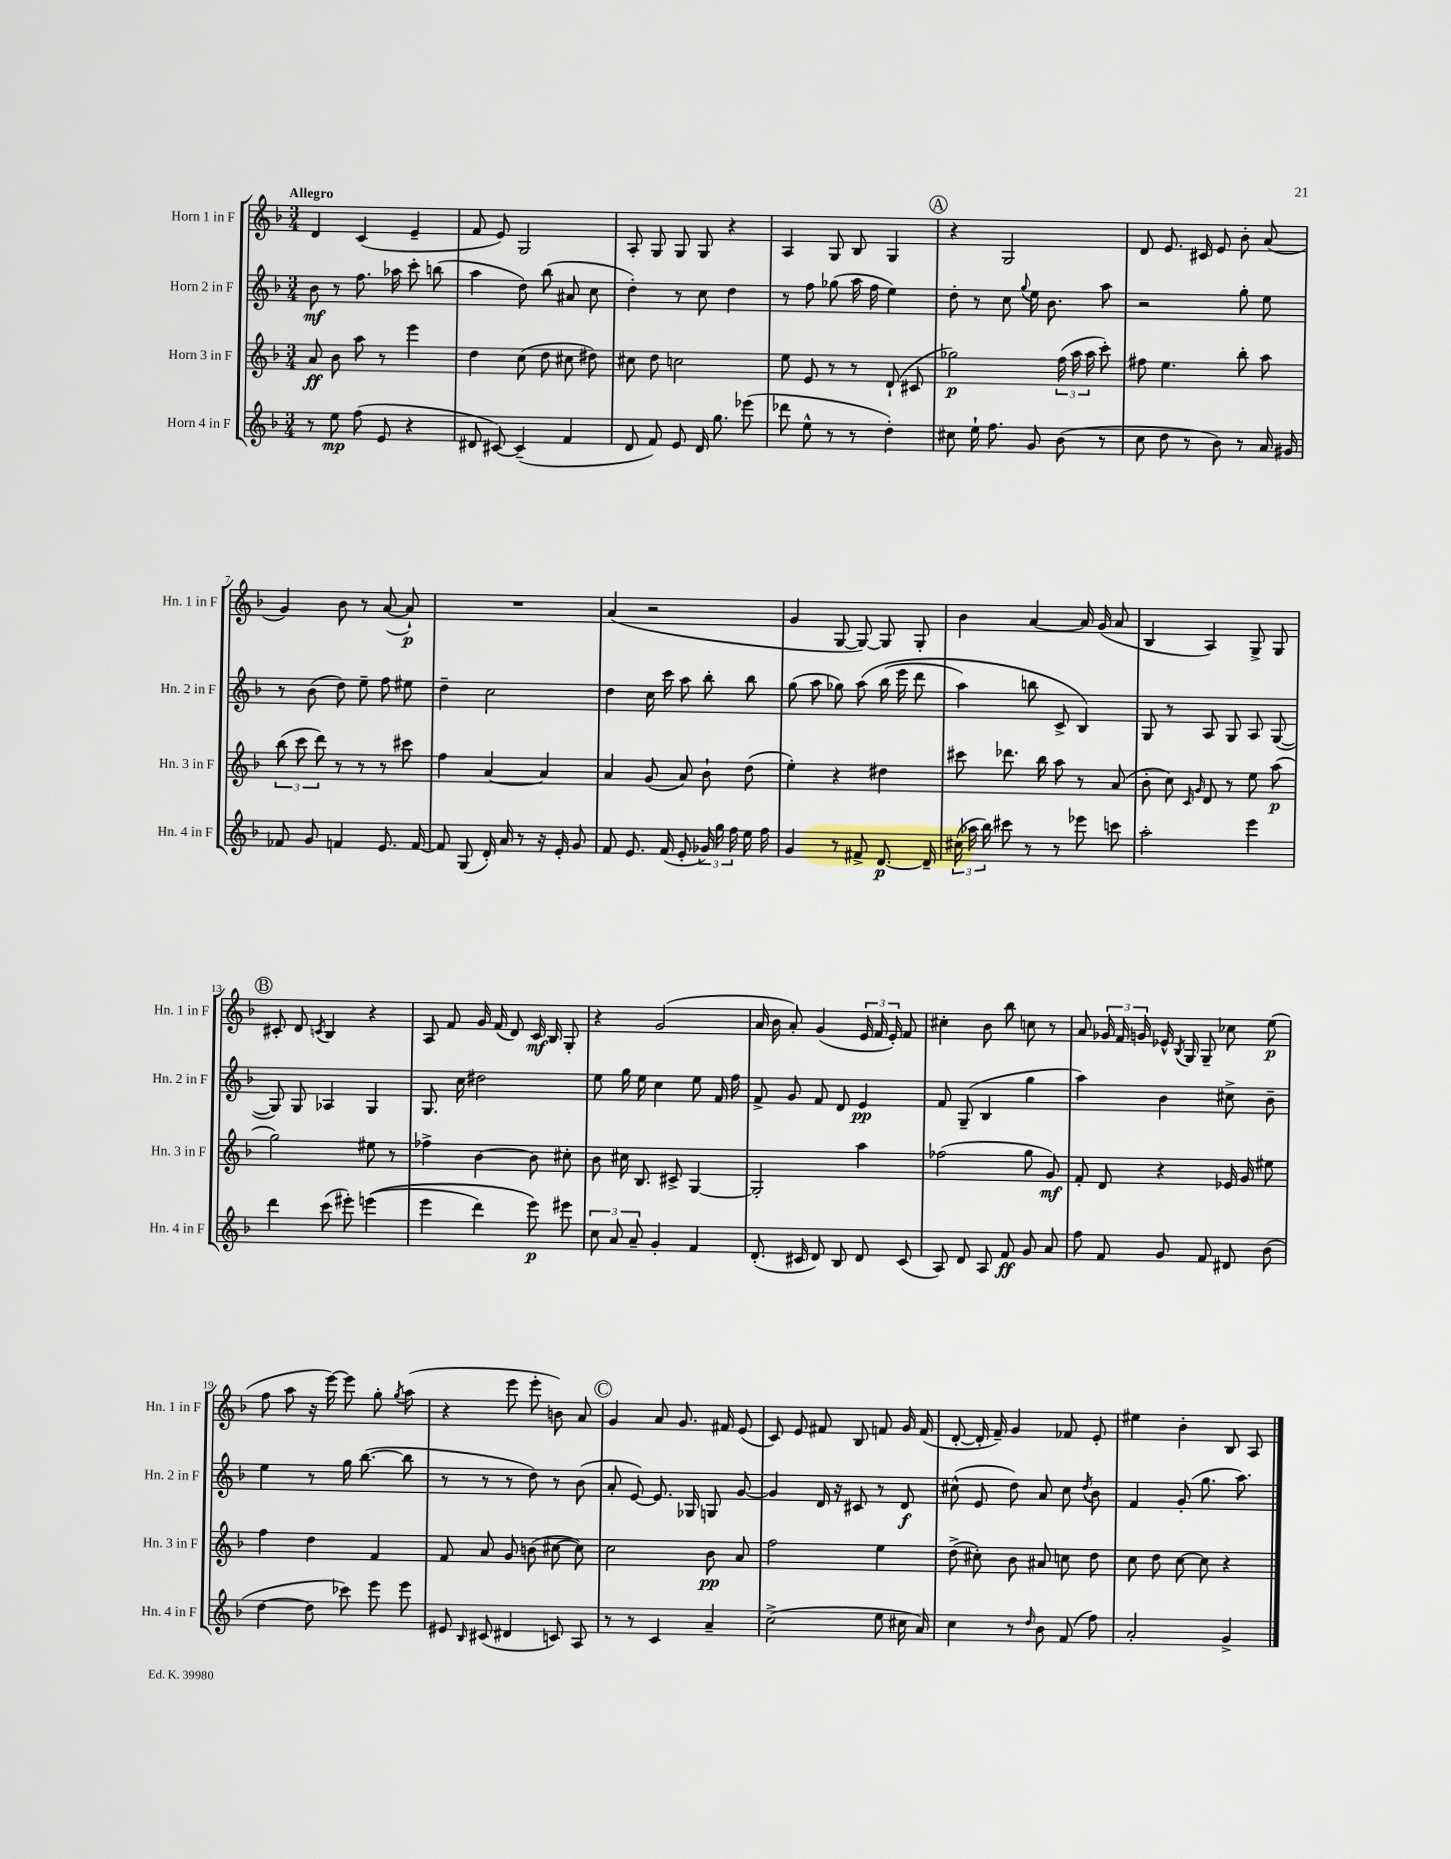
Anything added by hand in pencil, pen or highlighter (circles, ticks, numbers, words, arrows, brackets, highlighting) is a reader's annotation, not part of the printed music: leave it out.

**kern	**kern	**kern	**kern
*staff4	*staff3	*staff2	*staff1
*clefG2	*clefG2	*clefG2	*clefG2
*k[b-]	*k[b-]	*k[b-]	*k[b-]
*M3/4	*M3/4	*M3/4	*M3/4
8r	8a	8b-	4d
8ee	8b-	8r	.
(8ff	8aa	8.ff	(4c
8e	8r	.	.
.	.	16aa-	.
4r	4eee	8ccc'	4e~
.	.	(8bb	.
=	=	=	=
8d#	4dd	4aa	8f
[8c#)	.	.	8e)
(4c#~]	(8cc	8dd)	2G
.	8dd	(8bb-	.
4f	8cc#	8a#	.
.	8dd#)	8cc	.
=	=	=	=
8d	8cc#	4dd')	8A'
8f)	8dd	.	8G
8e	2cc	8r	8G
16d	.	8cc	8G
8.gg	.	.	.
.	.	4dd	4r
(8eee-	.	.	.
=	=	=	=
8ddd-	8ee	8r	4A
8ee^^	8e	8ff	.
8r	8r	(8gg-	8G
8r	8r	16aa	8B-
.	.	16ff	.
4dd')	(8d`	4ee)	4G
.	8c#	.	.
=	=	=	=
8cc#	2gg-)	8dd'	4r
16ee`	.	8r	.
8.ff	.	.	.
.	.	8cc	2G
.	.	8qqgg	.
8g	.	16ee	.
.	.	8.b-	.
(8b-	(24ff	.	.
.	24aa	.	.
.	24aa	.	.
8r	8ccc')	8aa	.
=	=	=	=
8cc	8ff#	2r	8d
8dd	4.ee	.	8.e
8r	.	.	.
.	.	.	16c#
8b-)	.	.	8e
8r	8bb-'	8gg'	8b-'
16a	8aa	8ee	(8a
16g#	.	.	.
=	=	=	=
8f-	(12bb-	8r	4g)
.	12ccc	.	.
8g	.	(8b-	.
.	12ddd)	.	.
4f	8r	8dd)	8b-
.	8r	8ee~	8r
8.e	8r	8ff	([8a
.	8ccc#	8ee#	8a`])
[16f	.	.	.
=	=	=	=
8f]	4ff	4dd~	2.r
(8G	.	.	.
16d')	[4a	2cc	.
16a	.	.	.
8r	.	.	.
16r	4a]	.	.
16e'	.	.	.
8g	.	.	.
=	=	=	=
8f	4a	4dd	(4a
8.e	.	.	.
.	(8g	16cc	2r
(16f	.	16ccc	.
8e'	8a)	8aa	.
24g-)	8b-`	8bb-'	.
24gg	.	.	.
24ff	.	.	.
16ee	(8dd	8bb-	.
16ff	.	.	.
=	=	=	=
4g	4ee')	(8gg	4g
.	.	8aa	.
8r	4r	8gg-)	[8G
8f#^	.	&(8aa	8G_)
[8.d	4dd#	(16bb-	8G]
.	.	16eee	.
.	.	8ddd	8G'
16d~]	.	.	.
=	=	=	=
(24cc#	8ccc#	4aa)	4b-
24aa-	.	.	.
24bb-)	.	.	.
8ccc#	8.ddd-	.	.
8r	.	8bb	[4a
.	16bb-	.	.
8r	8aa	8c^	.
8eee-	8r	4B-&)	16a]
.	.	.	(16g
8ccc	(8a	.	8a
=	=	=	=
2aa'	8b-'	8G	4B-
.	8cc)	8r	.
.	16qqc	.	.
.	16qqg	.	.
.	8d	8A	4A)
.	8r	8G	.
4eee	8ee	8A	8G^
.	(8aa	([8G	8G
=	=	=	=
4ddd	2gg)	8G])	8c#'
.	.	8G	8d
.	.	.	8qc
(8ccc	.	4A-	4B-
8eee#')	.	.	.
&((4eee	8ee#	4G	4r
.	8r	.	.
=	=	=	=
4eee	4ff-^	8.G	8A
.	.	.	8f
.	.	16cc	.
4ddd)	[4b-	2dd#	16g
.	.	.	(16f
.	.	.	8d)
8eee&)	8b-]	.	16c
.	.	.	16B-
8eee#	8cc#'	.	8G'
=	=	=	=
12cc	8b-	8ee	4r
12a	.	.	.
.	16cc#	16gg	.
12a~	.	.	.
.	8.B-	16ee	.
4g'	.	4cc	(2g
.	8c#^	.	.
4f	[4G	8ee	.
.	.	16f	.
.	.	16ff	.
=	=	=	=
(8.d'	2G']	8f^	16a
.	.	.	16b-
.	.	8g	8a')
16c#	.	.	.
8d)	.	8f	(4g
8B-	.	8d	.
8d	4aa	4e	24e
.	.	.	24f
.	.	.	24e')
(8c#	.	.	8f
=	=	=	=
8A)	(2ff-	8f	4cc#'
8d	.	(8G~	.
8A	.	4B-	8b-
8f	.	.	8bb-
8g	8gg	4gg	8cc
8a	8g)	.	8r
=	=	=	=
8ff	8f'	4aa)	8a
8f	8d	.	24g-
.	.	.	24f
.	.	.	24g
8g	4r	4b-	16e-^^
.	.	.	8qB-
.	.	.	16G
8f	.	.	8G~
8d#	16e-	8cc#^	8cc-
.	16g	.	.
(8b-	8ee#	8b-~	(8ee
=	=	=	=
[4dd	4ff	4ee	8ff
.	.	.	8aa
8dd]	4dd	8r	16r
.	.	.	[16eee)
8ccc-)	.	16gg	8eee]
.	.	([8.bb-	.
8eee	4f	.	8gg'
.	.	.	8qgg
8eee	.	8bb-]	(8aa
=	=	=	=
8e#	8f	8r	4r
16qqB-	.	.	.
(8c#	8a	8r	.
4d#	8g	8r	8eee
.	(8b	8dd)	8eee'
8c)	[8cc#	8r	8b)
8A	8cc#])	(8b-	8a
=	=	=	=
8r	2cc	8a'	4g
8r	.	[8e)	.
4c	.	8.e]	8a
.	.	.	8.g
.	.	16G-	.
4a~	8b-	8G	.
.	.	.	16f#
.	8a	[8g	(8e
=	=	=	=
(2cc^	2ff	4g]	8c)
.	.	.	8e
.	.	16d	8f#
.	.	16r	.
.	.	8c#	8B-
8ee	4ee	8r	8f
16cc#	.	8d	16g
16a)	.	.	(16f
=	=	=	=
4cc	(8dd^	(8cc#^^	[8d'
.	8cc#')	8e	16d']
.	.	.	16f~)
8r	8b-	8dd)	4g
16qqdd	.	.	.
8b-	8a#	8a	.
(8f	8cc	8cc#	8f-
.	.	8qdd	.
8ff)	8dd	8b-	8e'
=	=	=	=
2a'	8cc	4f	4ee#
.	8dd	.	.
.	[8cc	(8g'	4b-'
.	8cc]	8.gg	.
4g^	4r	.	8B-
.	.	8.aa)	.
.	.	.	8A
==	==	==	==
*-	*-	*-	*-
